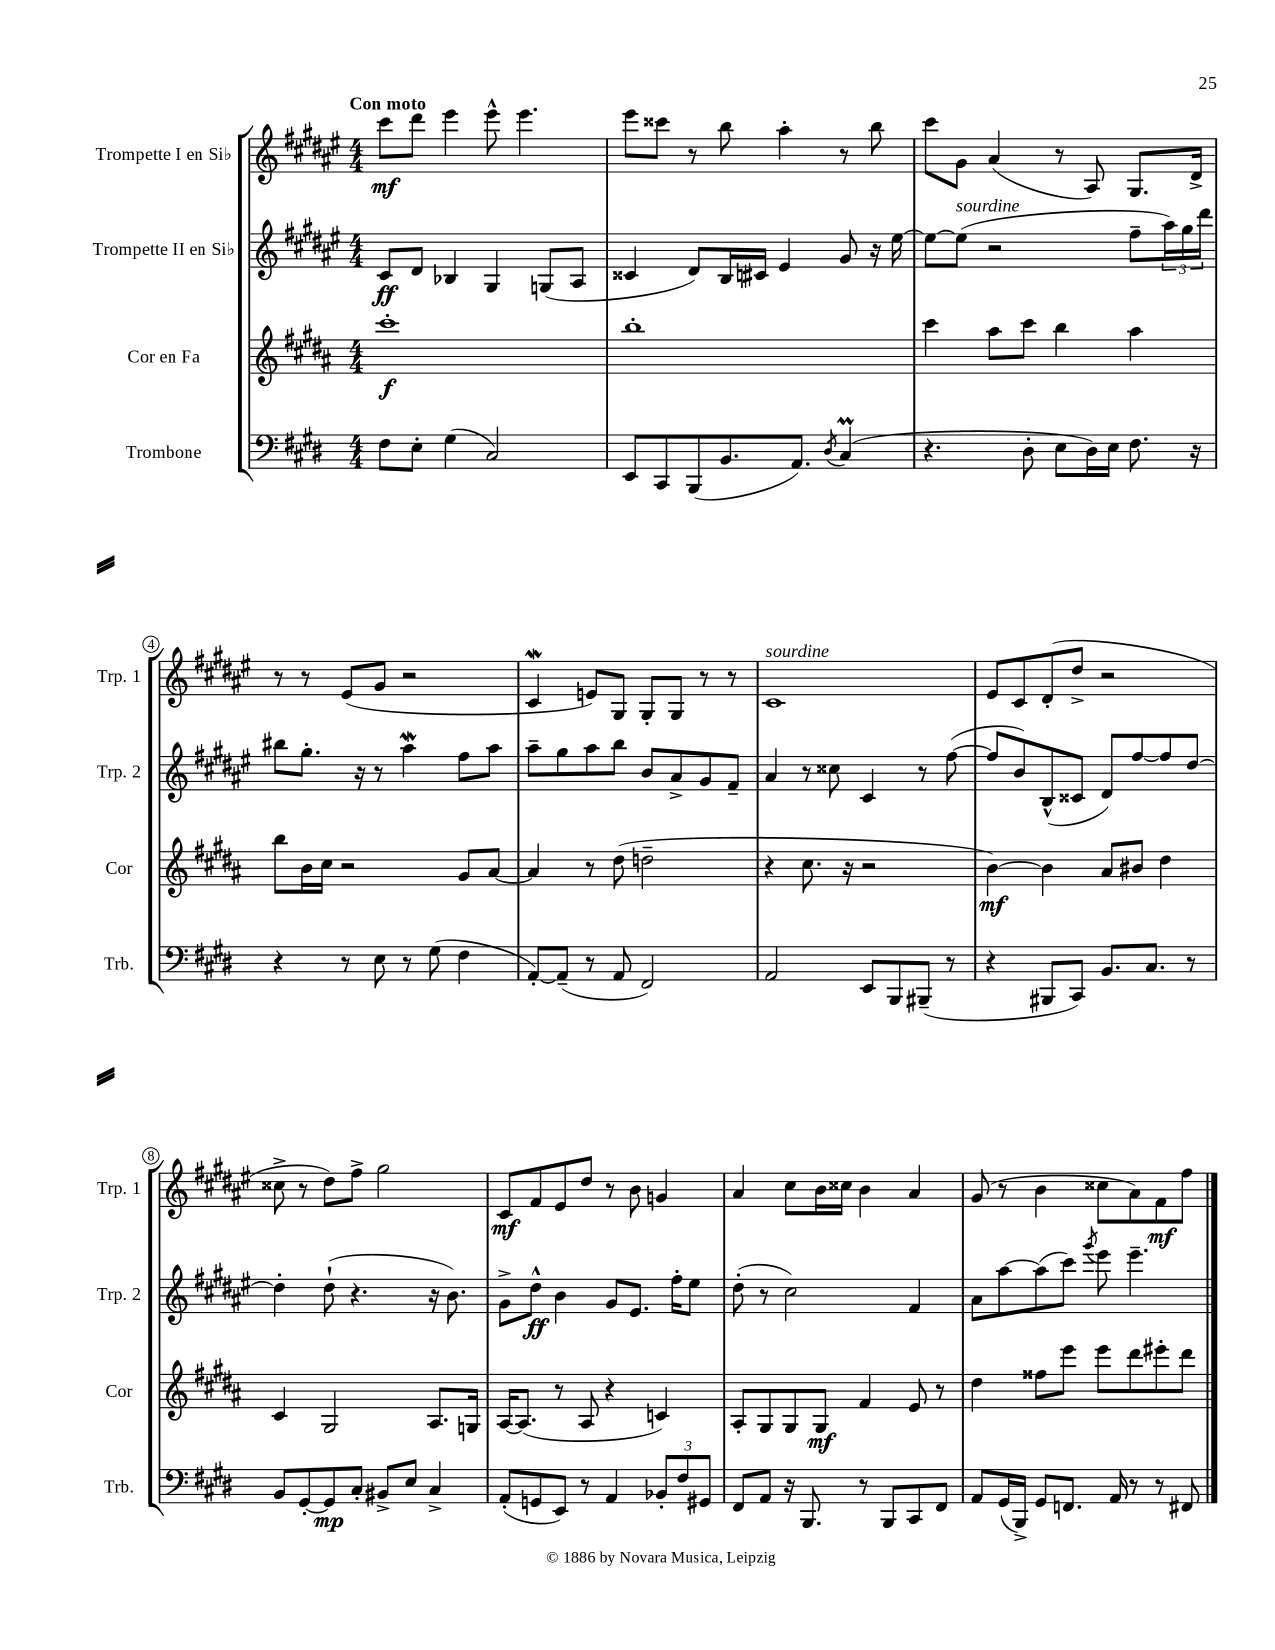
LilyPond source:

<<
\new StaffGroup <<
\new Staff = "s0" \with { instrumentName = "Trompette I en Sib" shortInstrumentName = "Trp. 1" } {
    \clef treble \key fis \major \numericTimeSignature \time 4/4 \tempo "Con moto"
    cis'''8\mf dis'''8 eis'''4 eis'''8-^ eis'''4. |
    eis'''8 cisis'''8 r8 b''8 ais''4-. r8 b''8 |
    cis'''8 gis'8 ais'4( r8 ais8) gis8. dis'16-> |
    r8 r8 eis'8( gis'8 r2 |
    cis'4\mordent e'8) gis8 gis8-. gis8 r8 r8 |
    cis'1^\markup { \italic "sourdine" } |
    eis'8 cis'8 dis'8-.( dis''8-> r2 |
    cisis''8-> r8 dis''8) fis''8-> gis''2 |
    cis'8\mf fis'8 eis'8 dis''8 r8 b'8 g'4 |
    ais'4 cis''8 b'16 cisis''16 b'4 ais'4 |
    gis'8( r8 b'4 cisis''8 ais'8) fis'8\mf fis''8 \bar "|." |
}
\new Staff = "s1" \with { instrumentName = "Trompette II en Sib" shortInstrumentName = "Trp. 2" } {
    \clef treble \key fis \major \numericTimeSignature \time 4/4
    cis'8\ff dis'8 bes4 gis4 g8( ais8 |
    cisis'4 dis'8) b16 cis'16 eis'4 gis'8 r16 eis''16~ |
    eis''8~ eis''8^\markup { \italic "sourdine" }( r2 fis''8-- \tuplet 3/2 { ais''16) gis''16 dis'''16 } |
    bis''8 gis''8.-. r16 r8 ais''4\mordent fis''8 ais''8 |
    ais''8-- gis''8 ais''8 b''8 b'8 ais'8-> gis'8 fis'8-- |
    ais'4 r8 cisis''8 cis'4 r8 fis''8~( |
    fis''8 b'8) b8-^( cisis'8 dis'8) fis''8~ fis''8 dis''8~ |
    dis''4-. dis''8-!( r4. r16 b'8.) |
    gis'8-> dis''8-^\ff b'4 gis'8 eis'8. fis''16-. eis''8 |
    dis''8-.( r8 cis''2) fis'4 |
    ais'8 ais''8~ ais''8( cis'''8) \acciaccatura { gis'''8 } eis'''8 eis'''4.-- \bar "|." |
}
\new Staff = "s2" \with { instrumentName = "Cor en Fa" shortInstrumentName = "Cor" } {
    \clef treble \key b \major \numericTimeSignature \time 4/4
    cis'''1-.\f |
    b''1-. |
    cis'''4 ais''8 cis'''8 b''4 ais''4 |
    b''8 b'16 cis''16 r2 gis'8 ais'8~ |
    ais'4 r8 dis''8( d''2-- |
    r4 cis''8. r16 r2 |
    b'4~\mf) b'4 ais'8 bis'8 dis''4 |
    cis'4 gis2 ais8. g16 |
    ais16~ ais8.( r8 ais8 r4 c'4) |
    ais8-. gis8 gis8 gis8\mf fis'4 e'8 r8 |
    dis''4 fisis''8 e'''8 e'''8 dis'''8 eis'''8-. dis'''8 \bar "|." |
}
\new Staff = "s3" \with { instrumentName = "Trombone" shortInstrumentName = "Trb." } {
    \clef bass \key e \major \numericTimeSignature \time 4/4
    fis8 e8-. gis4( cis2) |
    e,8 cis,8 b,,8( b,8. a,8.) \acciaccatura { dis8 } cis4\prall( |
    r4. dis8-. e8 dis16) e16 fis8. r16 |
    r4 r8 e8 r8 gis8( fis4 |
    a,8~-.) a,8--( r8 a,8 fis,2) |
    a,2 e,8 b,,8 bis,,8--( r8 |
    r4 bis,,8 cis,8) b,8. cis8. r8 |
    b,8 gis,8~-. gis,8\mp cis8-. bis,8-> e8 cis4-> |
    a,8-.( g,8 e,8) r8 a,4 \tuplet 3/2 { bes,8-. fis8 gis,8 } |
    fis,8 a,8 r16 b,,8. r8 b,,8 cis,8 fis,8 |
    a,8 gis,16( b,,16->) gis,8 f,8. a,16 r8 r8 fis,8 \bar "|." |
}
>>
>>
\layout { \context { \Score \override BarNumber.stencil = #(make-stencil-circler 0.1 0.3 ly:text-interface::print) } }
